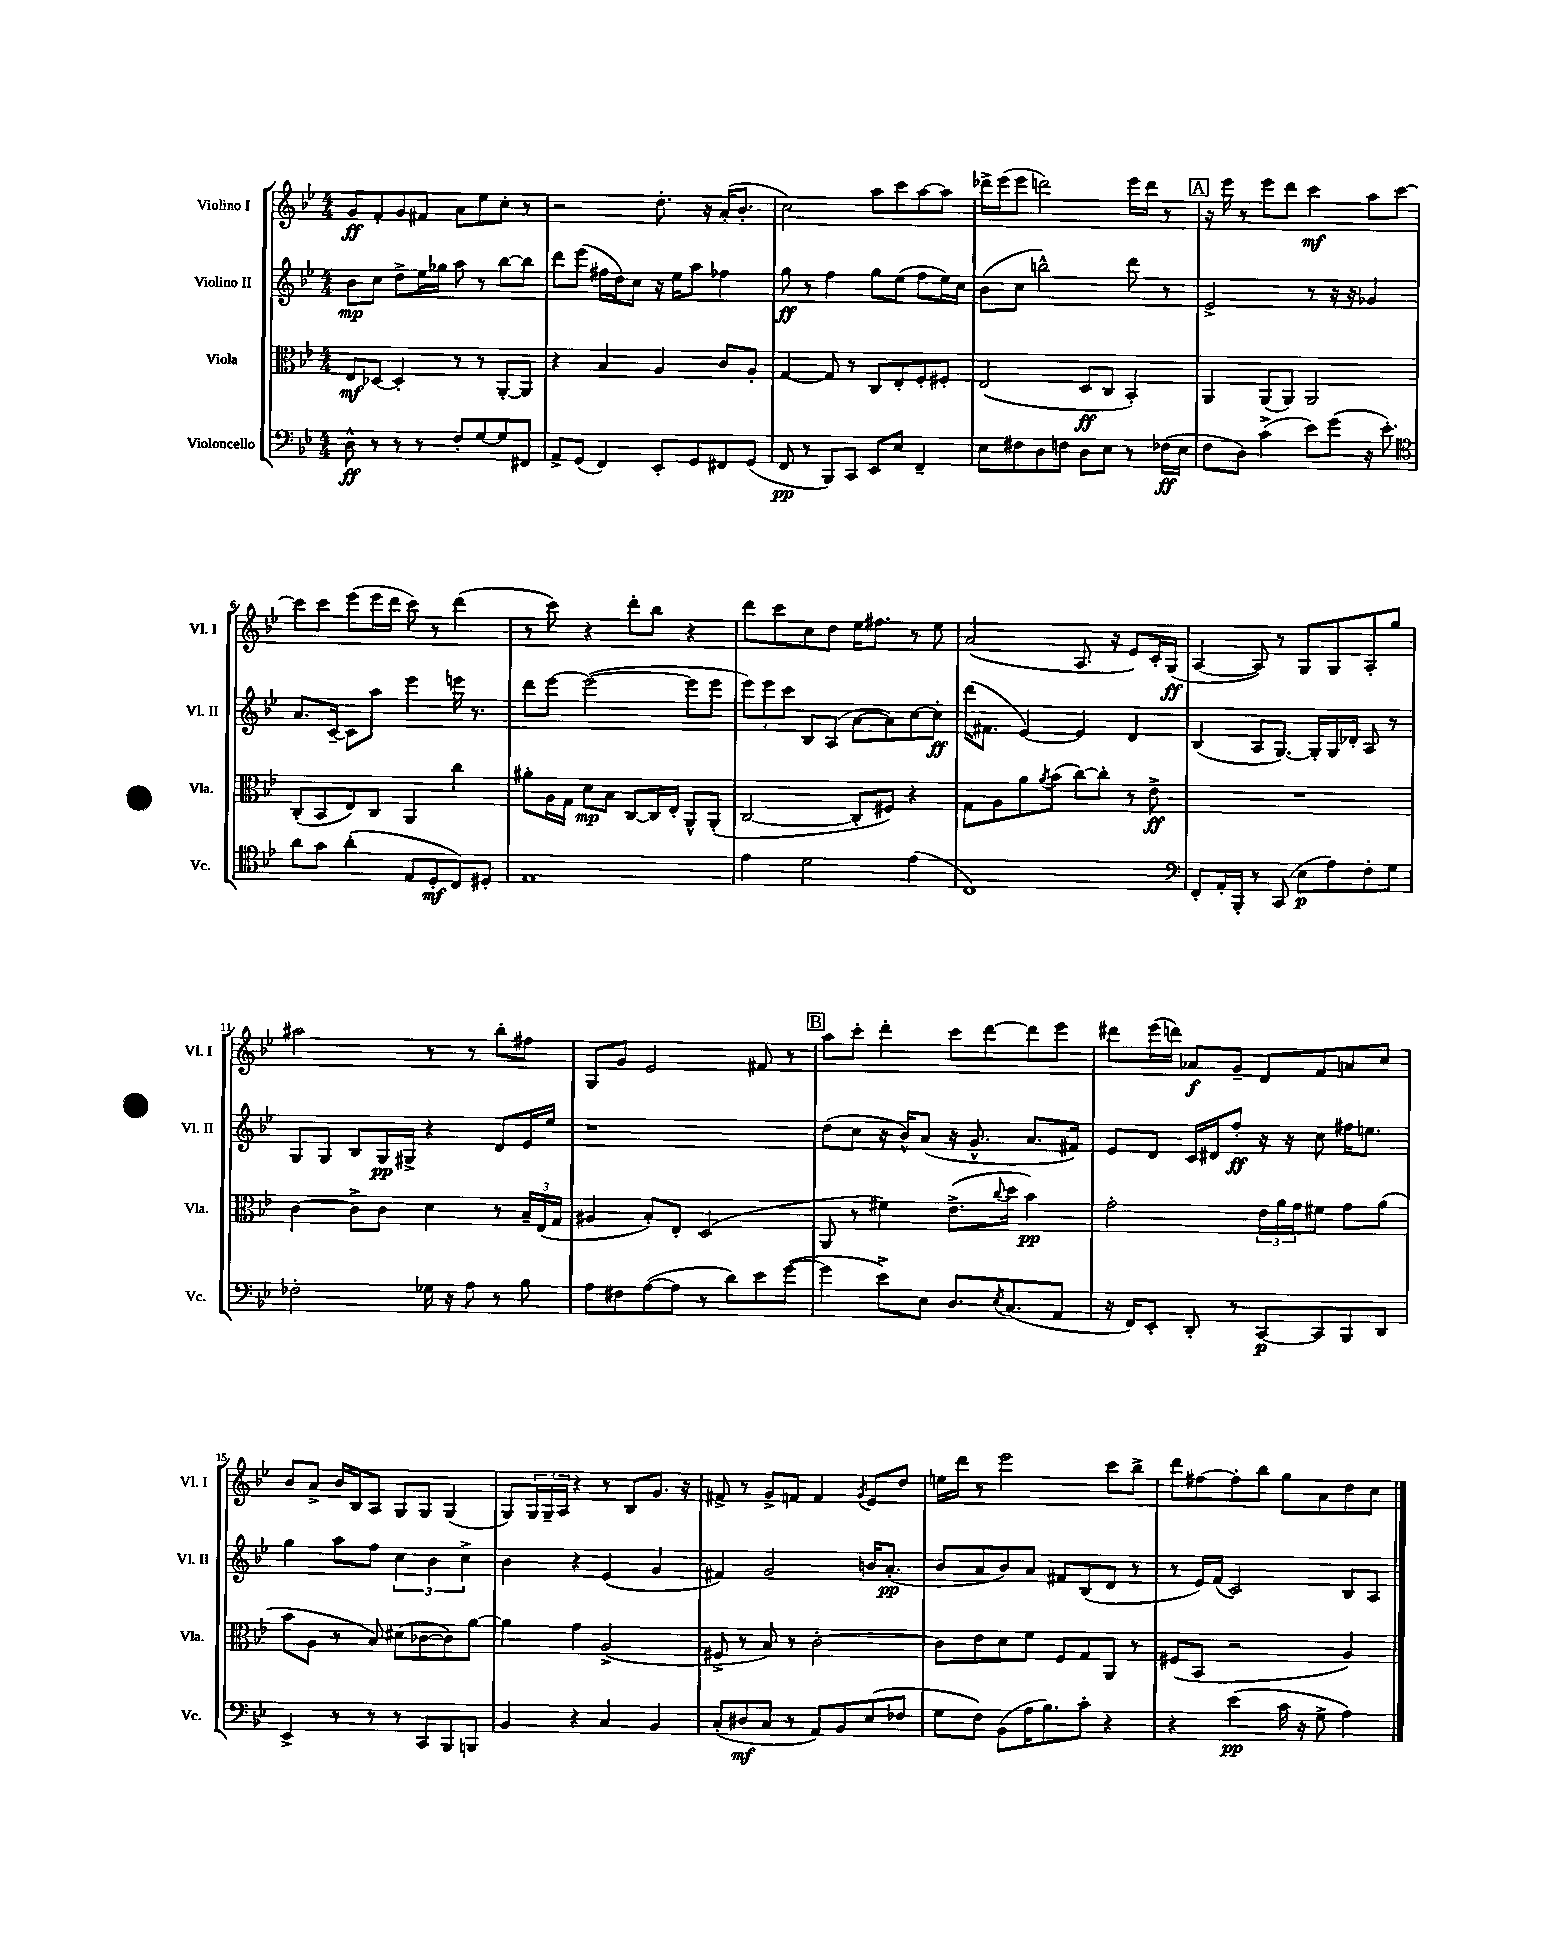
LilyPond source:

<<
\new StaffGroup <<
\new Staff = "s0" \with { instrumentName = "Violino I" shortInstrumentName = "Vl. I" } {
    \clef treble \key bes \major \numericTimeSignature \time 4/4
    g'8\ff f'8-. g'8 fis'8 a'8 ees''8 c''8-. r8 |
    r2 d''8.-. r16 a'16-.( bes'8.-. |
    c''2) a''8 c'''8 a''8~ a''8 |
    des'''16-> ees'''16( ees'''8 d'''2) ees'''16 d'''16 r8 |
    \mark \markup { \box "A" } r16 ees'''16 r8 ees'''8 d'''8 c'''4\mf a''8 c'''8~ |
    c'''8 c'''8 ees'''8( ees'''16 d'''16 c'''8) r8 d'''4( |
    r8 c'''8) r4 d'''8-. bes''8 r4 |
    d'''8 c'''8 c''8 d''8 ees''16 fis''8. r8 ees''8 |
    a'2( a8. r16 ees'8) c'16-. g16\ff( |
    a4~ a8) r8 g8 g8 a8-. g''8 |
    ais''2 r8 r8 bes''8-. fis''8 |
    g8 g'8 ees'2 fis'8 r8 |
    \mark \markup { \box "B" } a''8 c'''8-. d'''4-. c'''8 d'''8~ d'''8 ees'''8 |
    dis'''8 ees'''16( d'''16) aes'8\f g'8-- d'8 f'8 a'8 c''8 |
    bes'8 a'8-> bes'16 bes16 a8 g8 g8 g4( |
    g8) \tuplet 3/2 { g16 g16-- a16 } r4 r8 bes8 g'8. r16 |
    fis'8-> r8 g'8-> f'8 f'4 \acciaccatura { g'8 } ees'8 d''8 |
    e''16 d'''16 r8 ees'''2 c'''8 bes''8-> |
    d'''8 fis''8~ fis''8-. bes''8 g''8 a'8 d''8 c''8 \bar "|." |
}
\new Staff = "s1" \with { instrumentName = "Violino II" shortInstrumentName = "Vl. II" } {
    \clef treble \key bes \major \numericTimeSignature \time 4/4
    bes'8\mp c''8 d''8-> ees''16 ges''16 a''8 r8 bes''8~ bes''8 |
    d'''8 ees'''8( fis''16 d''16) c''8 r16 ees''16 a''8 fes''4 |
    g''8\ff r8 f''4 g''8 ees''8( f''8 ees''16) c''16 |
    bes'8( c''8 b''2-^) d'''8 r8 |
    \mark \markup { \box "A" } ees'2-> r8 r16 r16 ges'4 |
    a'8. c'16~-- c'8 a''8 ees'''4 e'''16 r8. |
    d'''8 ees'''8~ ees'''2~( ees'''8 ees'''8 |
    \tuplet 3/2 { ees'''8) ees'''8 c'''8 } bes8 a8( a'8~ a'8) c''8~ c''8-.\ff |
    d'''16( fis'8. ees'4~) ees'4 d'4 |
    bes4( a8 g8.~) g16-. g16 des'16-. a8 r8 |
    g8 g8 bes8 g16\pp gis16-> r4 d'8 ees'16 ees''16 |
    r1 |
    \mark \markup { \box "B" } d''8( c''8 r16 bes'16-^) a'8( r16 g'8.-^ a'8. fis'16) |
    ees'8 d'8 c'16 dis'16 f''8-.\ff r16 r16 c''8 fis''16 e''8. |
    g''4 a''8 f''8 \tuplet 3/2 { c''4 bes'4 c''4-> } |
    bes'4 r4 ees'4( g'4 |
    fis'4) g'2 b'16 a'8.-.\pp( |
    bes'8 a'8 bes'8) a'8 fis'8 bes8( d'8 r8 |
    r8 ees'16) f'16( c'2) bes8 a8 \bar "|." |
}
\new Staff = "s2" \with { instrumentName = "Viola" shortInstrumentName = "Vla." } {
    \clef alto \key bes \major \numericTimeSignature \time 4/4
    ees8\mf des8~ des4-. r8 r8 a,8~-. a,8 |
    r4 bes4 a4 c'8 a8-. |
    g4~ g8 r8 c8 ees8-. f8-. fis8-. |
    ees2( d8\ff c8 bes,4-.) |
    \mark \markup { \box "A" } a,4 a,8( a,8) a,2 |
    c8-.( bes,8 ees8) c8 a,4 c''4 |
    ais'8-. a16 g16 d'8\mp bes8 c8~ c16 ees16-. a,8-^ a,8-.( |
    c2~ c8-. fis8) r4 |
    g8 a8 a'8 \acciaccatura { a'8 } bes'8( c''8~) c''8-. r8 ees'8->\ff |
    R1 |
    c'4~ c'8-> c'8 d'4 r8 \tuplet 3/2 { bes16-- ees16( g16 } |
    ais4 bes8-.) ees8-. d2( |
    \mark \markup { \box "B" } a,8 r8 fis'4) ees'8.->( \appoggiatura { c''8 } d''16 bes'4\pp) |
    g'2-. \tuplet 3/2 { ees'16 a'16 g'16 } fis'8 g'8 a'8( |
    bes'8 a8 r8 bes8) dis'8( ces'8~ ces'8) a'8~ |
    a'4 g'4 a2->( |
    fis8-> r8 bes8) r8 c'2~-. |
    c'8 ees'8 d'8 f'8 f8 g8 a,8 r8 |
    fis8( bes,8 r2 a4) \bar "|." |
}
\new Staff = "s3" \with { instrumentName = "Violoncello" shortInstrumentName = "Vc." } {
    \clef bass \key bes \major \numericTimeSignature \time 4/4
    d8-^\ff r8 r8 r8 f8-. g8~ g8 fis,8 |
    a,8-> g,8( f,4) ees,8-. g,8 fis,8 g,8( |
    f,8\pp r8 bes,,8) c,8 ees,8 ees8 f,4-- |
    ees8 fis8 d8 f8 d8 ees8 r8 fes16\ff( ees16 |
    \mark \markup { \box "A" } f8 d8) c'4->( ees'8) g'8( r16 ees'8.-.) |
    \clef tenor a'8 g'8 a'4-.( ees8 d8-.\mf c8) dis8-. |
    ees1 |
    ees'4 d'2 ees'4( |
    c1) |
    \clef bass f,8-. a,16-. bes,,16-. r8 c,8( ees8\p a8) f8-. g8 |
    fes2-. ges16 r16 a8 r8 bes8 |
    a8 fis8 a8~( a8 r8 d'8) ees'8 g'8~( |
    \mark \markup { \box "B" } g'4 ees'8->) ees8 d8. \acciaccatura { ees8 } c8.( a,8 |
    r16 f,16) ees,8-. d,8-. r8 c,8~\p c,8 bes,,8 d,8 |
    ees,4-> r8 r8 r8 c,8 bes,,8 b,,8 |
    bes,4 r4 c4 bes,4 |
    c8-.( dis8\mf c8 r8 a,8) bes,8 ees8( fes8 |
    g8 f8) bes,8( a16 bes8.) c'8-. r4 |
    r4 ees'4\pp( c'16 r16 g8-> a4) \bar "|." |
}
>>
>>
